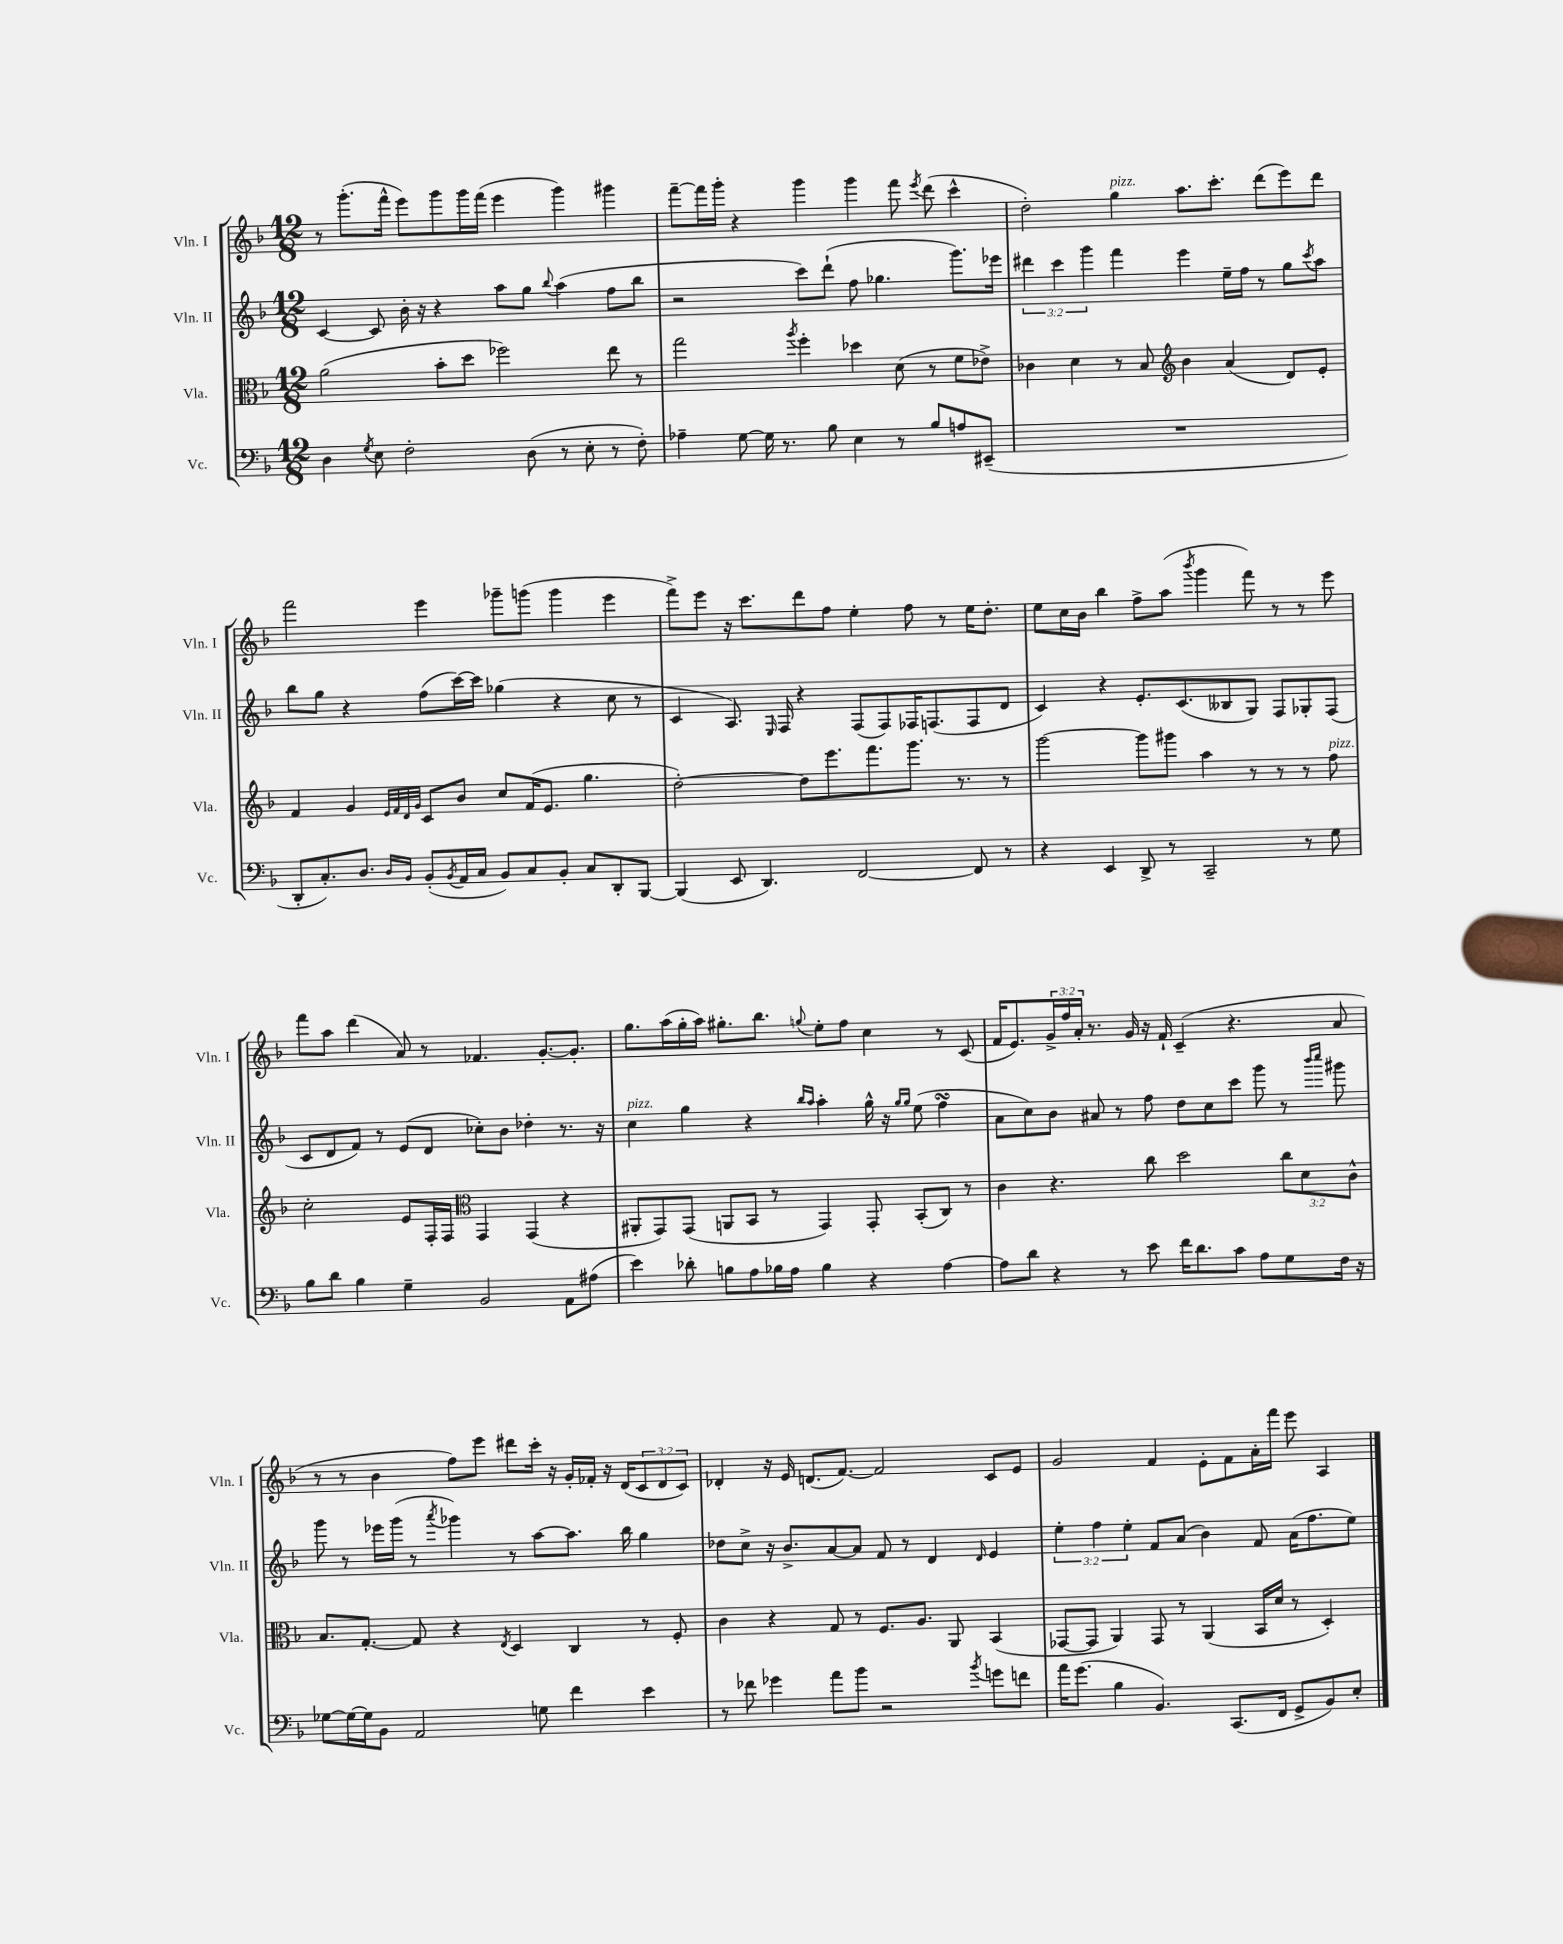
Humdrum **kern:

**kern	**kern	**kern	**kern
*staff4	*staff3	*staff2	*staff1
*clefF4	*clefC3	*clefG2	*clefG2
*k[b-]	*k[b-]	*k[b-]	*k[b-]
*M12/8	*M12/8	*M12/8	*M12/8
4D	(2a	[4c	8r
.	.	.	(8.ggg'
8qG	.	.	.
8E	.	8c]	.
.	.	.	16fff^^
2F'	.	16b-'	8eee)
.	.	16r	.
.	8b-'	4r	8ggg
.	8dd	.	16ggg
.	.	.	(16fff
.	2ff-)	8aa	4eee
(8D	.	8gg	.
.	.	8qqbb-	.
8r	.	(4aa	4ggg)
8E'	.	.	.
8r	8ee	8ff	4ggg#
8F')	8r	8bb-	.
=	=	=	=
4A-~	2gg	2r	[8fff~
.	.	.	16fff]
.	.	.	16ggg'
[8G	.	.	4r
16G]	.	.	.
8.r	.	.	.
.	8qaa	.	.
.	4ff'	8ccc)	4ggg
8B-	.	(8ddd`	.
4E	4dd-	8ff	4ggg
.	.	4.gg-	.
8r	(8d	.	8fff
.	.	.	8qeee
8B-	8r	.	(8ddd
8A	8f	8.ggg)	4ccc^^
(8EE#~	8e-^)	.	.
.	.	16eee-	.
=	=	=	=
1.r	4c-	6ddd#	2dd')
.	.	6ccc	.
.	4d	.	.
.	.	6ggg	.
.	8r	4fff	4gg
.	8B-	.	.
*	*clefG2	*	*
.	4b-	4eee	8.aa
.	.	.	8.ccc'
.	(4a	16ee~	.
.	.	16ff	.
.	.	8r	(8ddd
.	8d)	8gg	8eee)
.	.	8qccc	.
.	8e'	8aa	8ddd
=	=	=	=
8DD'	4f	8bb-	2fff
8.C')	.	8gg	.
.	4g	4r	.
8.D	.	.	.
.	32qqe	.	.
.	32qqf	.	.
16qqD	32qqd	.	.
16qqBB-	32qqg	.	.
(8BB-'	8c	(8ff	4eee
8qBB-	.	.	.
16AA	8b-	[16ccc)	.
16C	.	16ccc]	.
8BB-)	8cc	(4gg-	8ggg-~
8C	(16f	.	(8ggg
.	8.e	.	.
8BB-'	.	4r	4ggg
8C	4.gg	.	.
8DD'	.	8cc	4eee
[8BBB-	.	8r	.
=	=	=	=
(4BBB-]	[2dd')	4c	8fff^)
.	.	.	8eee
8EE	.	8.A)	16r
.	.	.	8.ccc
4.DD)	.	.	.
.	.	16qqE	.
.	.	16F	.
.	8dd]	4r	8ddd
.	8.eee	.	8ff
[2FF	.	(8F	4ee'
.	8.fff	.	.
.	.	8F)	.
.	8.ggg	16F-	8ff
.	.	(8.F	.
.	.	.	8r
.	8.r	.	.
8FF]	.	8F	16ee
.	.	.	8.dd'
8r	8r	8d	.
=	=	=	=
4r	[2ggg	4c)	8ee
.	.	.	16cc
.	.	.	16b-
4EE	.	4r	4bb-
8DD^	8ggg]	8.e'	8ff^
8r	8ggg#	.	(8aa
.	.	(8.c	.
.	.	.	8qbbb-
2CC~	4aa	.	4ggg
.	.	8B--	.
.	8r	8G)	8fff)
.	8r	8F	8r
8r	8r	8G-'	8r
8G	8ff	(8F	8eee
=	=	=	=
8B-	2cc'	8c	8fff
8d	.	8d	8aa
4B-	.	8f)	(4ddd
.	.	8r	.
4G~	8e	(8e	8a)
.	16F'	8d	8r
.	16F	.	.
*	*clefC3	*	*
2BB-	4GG	8cc-')	4.f-
.	.	8b-	.
.	(4GG	4dd-'	.
.	.	.	[8.g'
8AA	4r	8.r	.
.	.	.	8.g']
(8A#	.	.	.
.	.	16r	.
=	=	=	=
4e)	8AA#'	4cc	8.gg
.	8GG)	.	.
.	.	.	(16aa
8d-'	(8GG	4gg	16gg'
.	.	.	16aa)
8B	8AA	.	8.gg#'
8A	8BB-	4r	.
.	.	.	8.bb-
16B-	8r	.	.
16A	.	.	.
.	.	16qqbb-	.
.	.	16qqaa	8qqgg
4B-	4GG)	4aa'	8ee'
.	.	.	8ff
4r	8GG'	16gg^^	4cc
.	.	16r	.
.	.	16qqgg	.
.	.	16qqgg	.
.	(8BB-'	(8ee	.
[4A	8C)	4ff	8r
.	8r	.	(8c
=	=	=	=
8A]	4c	8a	16f
.	.	.	8.e)
8d	.	8cc)	.
4r	4.r	8b-	24g^
.	.	.	24ff
.	.	.	24a'
.	.	8a#	8.r
8r	.	8r	.
.	.	.	16g
8e	8cc	8ff	16r
.	.	.	16f`
16f	2dd	8dd	(4c~
8.d	.	.	.
.	.	8cc	.
8c	.	8ccc	4.r
8A	.	8ggg	.
8G	12cc	8r	.
.	12d	.	.
.	.	16qqbbb-	.
.	.	16qqcccc	.
16F	.	8ggg#	8a
.	12c^^	.	.
16r	.	.	.
=	=	=	=
[8G-	8.B-	8ggg	8r
16G-_	.	8r	8r
16G-]	[8.G'	.	.
8BB-	.	16eee-	4b-
.	.	(16ggg	.
2AA	8G]	8r	.
.	.	8qaaa	.
.	4r	4ggg-)	8ff)
.	.	.	8eee
.	8qE	.	.
.	4D	8r	8ddd#
8G	.	[8aa	16ccc'
.	.	.	16r
4f	4C	8.aa]	16g'
.	.	.	16f-'
.	.	.	16r
.	.	16bb-	(16d
4e	8r	4gg	12c
.	.	.	12d
.	8F'	.	.
.	.	.	12c)
=	=	=	=
8r	4c	8dd-	4d-'
8f-	.	8cc^	.
4g-	4r	16r	16r
.	.	8.b-^	16e
.	.	.	(8.d
8a	8G	[8a	.
.	.	.	[8.f)
8b-	8r	8a]	.
2r	8.F	8f	2f]
.	.	8r	.
.	8.A	.	.
.	.	4d	.
.	8AA	.	.
8qb-	.	16qqd	.
8g	(4BB-	4e	8c
8f	.	.	8e
=	=	=	=
16a	[8GG-	6ee'	2g
(8.g	.	.	.
.	8GG-]	.	.
.	.	6ff	.
4B-	4AA)	.	.
.	.	6ee'	.
4.BB-)	8GG-	8f	4f
.	8r	(8a	.
.	(4AA	4b-)	8e'
(8.CC	.	.	8f
.	16BB-	8f	16a'
16FF	16d	.	16fff
8GG^	8r	(16a	8eee
.	.	8.ff	.
8BB-)	4D')	.	4A
8E'	.	8ee)	.
==	==	==	==
*-	*-	*-	*-
